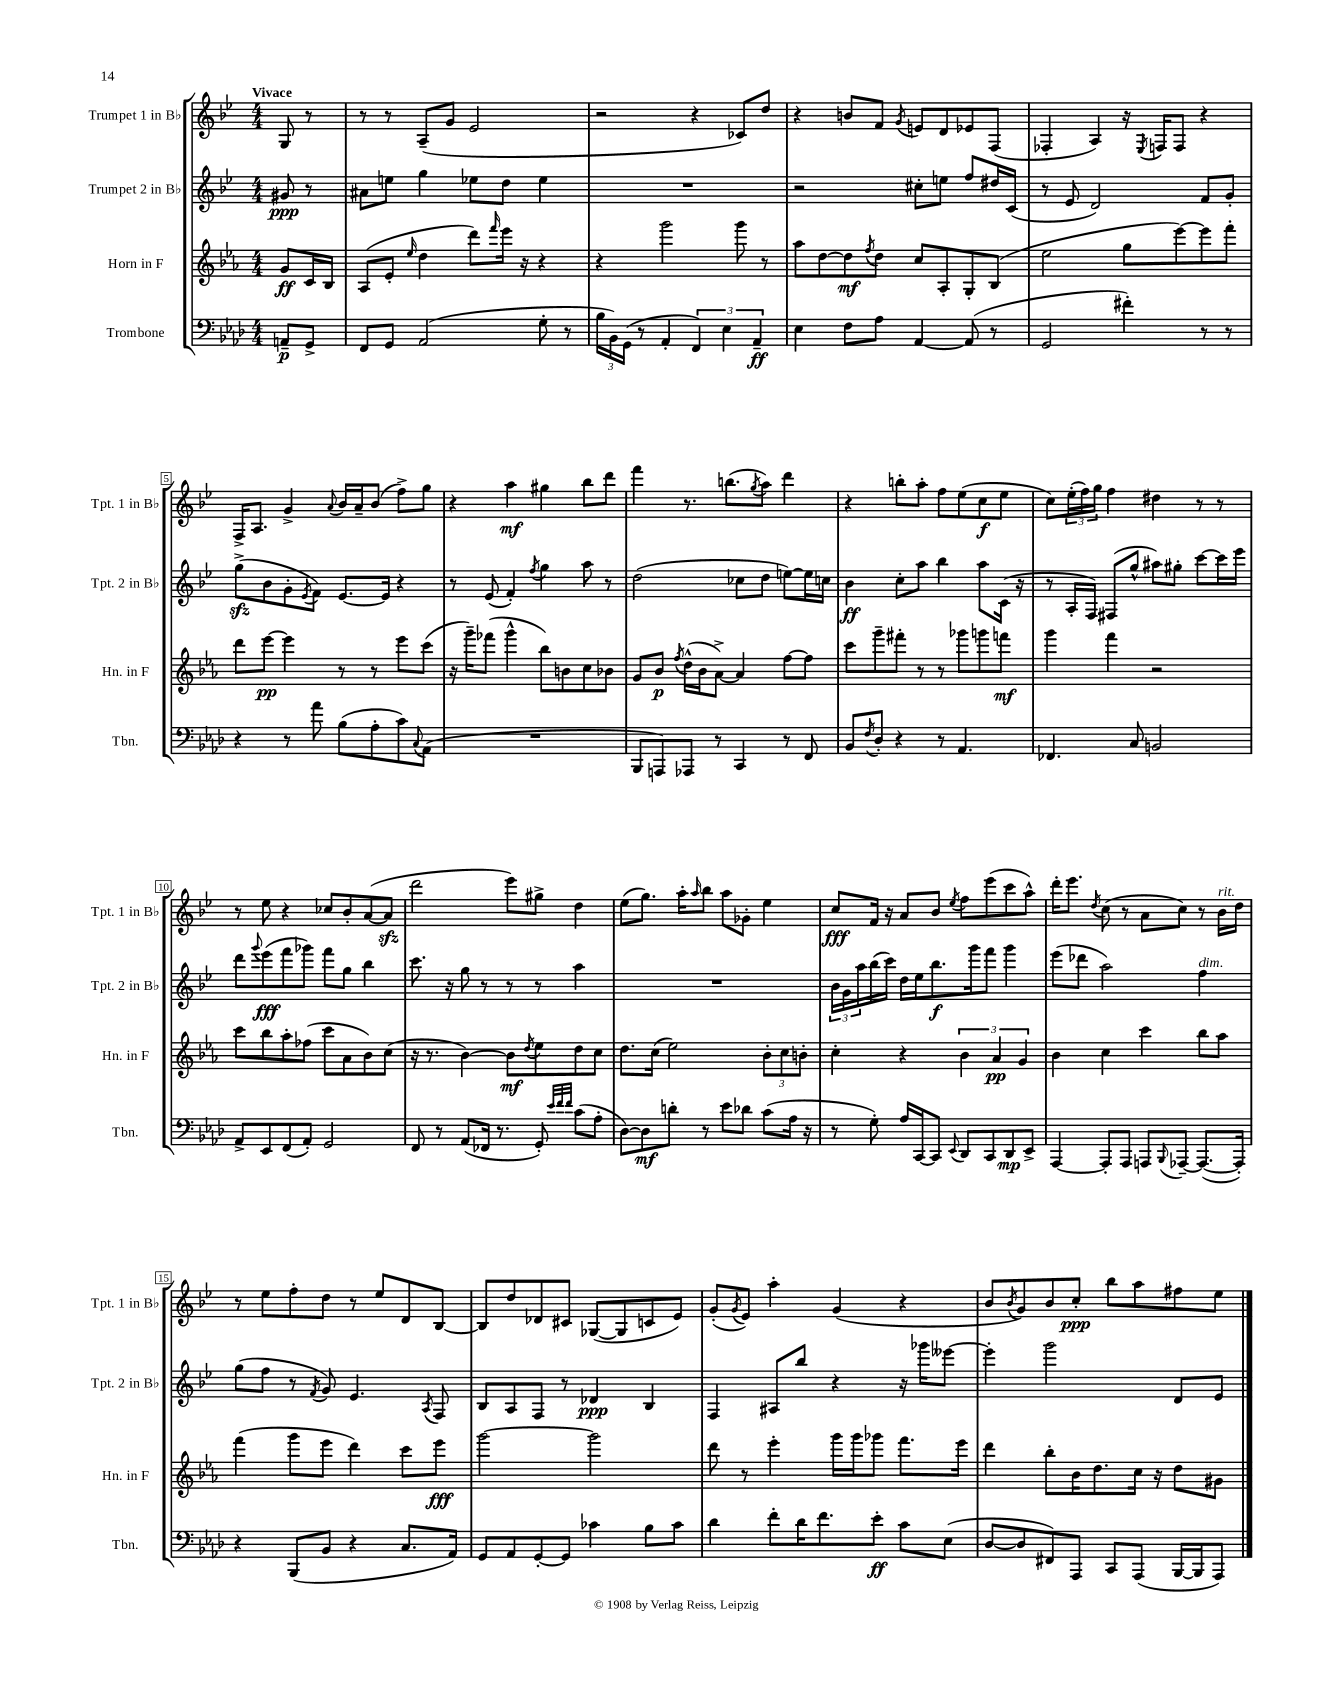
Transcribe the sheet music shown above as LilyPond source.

<<
\new StaffGroup <<
\new Staff = "s0" \with { instrumentName = "Trumpet 1 in Bb" shortInstrumentName = "Tpt. 1 in Bb" } {
    \clef treble \key bes \major \numericTimeSignature \time 4/4 \partial 4 \tempo "Vivace"
    g8 r8 |
    r8 r8 a8--( g'8 ees'2 |
    r2 r4 ces'8) d''8 |
    r4 b'8 f'8 \acciaccatura { g'8 } e'8 d'8 ees'8 f8( |
    fes4-. a4) r16 \acciaccatura { ees8 } f16 f8 r4 |
    f16-> a8. g'4-> \appoggiatura { a'8 } bes'16 a'16-- bes'8( f''8->) g''8 |
    r4 a''4\mf gis''4 bes''8 d'''8 |
    f'''4 r8. b''8.( \acciaccatura { g''8 } a''8) d'''4 |
    r4 b''8-. a''8-. f''8 ees''8( c''8\f ees''8 |
    c''8) \tuplet 3/2 { ees''16-.( f''16) g''16 } f''4 dis''4 r8 r8 |
    r8 ees''8 r4 ces''8 bes'8-. a'8~( a'8\sfz |
    d'''2 ees'''8) gis''8-> d''4 |
    ees''8( g''8.) a''16-. \grace { a''16 } bes''8 a''8 ges'8-. ees''4 |
    c''8\fff f'16 r16 a'8 bes'8 \acciaccatura { ees''8 } f''8 ees'''8( c'''8 a''8-^) |
    d'''16-. ees'''8. \acciaccatura { d''8 } c''8( r8 a'8 c''8) r8 bes'16^\markup { \italic "rit." } d''16 |
    r8 ees''8 f''8-. d''8 r8 ees''8 d'8 bes8~ |
    bes8 d''8 des'8 cis'8 ges8~( ges8 c'8 ees'8) |
    g'8-.( \acciaccatura { g'8 } ees'8) a''4-. g'4( r4 |
    bes'8 \acciaccatura { bes'8 } g'8) bes'8 c''8-.\ppp bes''8 a''8 fis''8 ees''8 \bar "|." |
}
\new Staff = "s1" \with { instrumentName = "Trumpet 2 in Bb" shortInstrumentName = "Tpt. 2 in Bb" } {
    \clef treble \key bes \major \numericTimeSignature \time 4/4 \partial 4
    gis'8\ppp r8 |
    ais'8 e''8 g''4 ees''8 d''8 ees''4 |
    R1 |
    r2 cis''8-. e''8 f''8 dis''16 c'16( |
    r8 ees'8 d'2) f'8 g'8-. |
    g''8->\sfz( bes'8 g'8-. \acciaccatura { ees'8 } f'8) ees'8.~ ees'16 r4 |
    r8 ees'8( f'4-.) \acciaccatura { f''8 } g''4 a''8 r8 |
    d''2( ces''8 d''8 e''8~) e''16 c''16 |
    bes'4\ff c''8-. a''8 bes''4 a''8 c'16( r16 |
    r8 a16-. f16) fis8( g''8-^ ais''8) gis''8-. c'''8~ c'''16 ees'''16 |
    d'''8 \appoggiatura { g'''8 } ees'''8\fff( f'''8 ges'''8) f'''8 g''8 bes''4 |
    c'''8. r16 g''8 r8 r8 r8 a''4 |
    R1 |
    \tuplet 3/2 { bes'16 g'16 a''16 } bes''16( c'''16) d''16 ees''16 bes''8.\f g'''16 f'''8 g'''4 |
    ees'''8( des'''8 a''2) f''4^\markup { \italic "dim." } |
    g''8( f''8 r8 \acciaccatura { f'8 } g'8) ees'4. \acciaccatura { a8 } f8 |
    bes8 a8 f8 r8 des'4\ppp bes4 |
    f4 ais8 bes''8 r4 r16 ges'''16 eeses'''8~ |
    eeses'''4-. g'''2 d'8 ees'8 \bar "|." |
}
\new Staff = "s2" \with { instrumentName = "Horn in F" shortInstrumentName = "Hn. in F" } {
    \clef treble \key ees \major \numericTimeSignature \time 4/4 \partial 4
    g'8\ff c'16 bes16 |
    aes8( ees'8-. \grace { ees''16 } d''4 d'''8) \grace { f'''16 } ees'''16 r16 r4 |
    r4 g'''2 g'''8 r8 |
    aes''8 d''8~ d''8\mf \acciaccatura { f''8 } d''8 c''8 aes8-. g8-. bes8( |
    ees''2 g''8 ees'''8~) ees'''8 f'''8-. |
    d'''8 ees'''8~\pp ees'''4 r8 r8 ees'''8 c'''8( |
    r16 g'''16--) fes'''8( g'''4-^ bes''8) b'8 c''8 bes'8 |
    g'8 bes'8\p \acciaccatura { f''8 } d''16-^( bes'16 aes'8~->) aes'4 f''8~ f''8 |
    c'''8 g'''8-- fis'''8-. r8 r8 ges'''8 g'''8 f'''8\mf |
    g'''4 f'''4 r2 |
    c'''8 bes''8 aes''8-. fes''8( c'''8 aes'8 bes'8) c''8( |
    r16 r8. bes'4~) bes'8\mf \acciaccatura { d''8 } ees''8 d''8 c''8 |
    d''8. c''16( ees''2) \tuplet 3/2 { bes'8-. c''8 b'8-. } |
    c''4-. r4 \tuplet 3/2 { bes'4 aes'4\pp g'4 } |
    bes'4 c''4 c'''4 bes''8 aes''8 |
    f'''4( g'''8 ees'''8 d'''4) c'''8 ees'''8\fff |
    g'''2~ g'''2 |
    d'''8 r8 ees'''4-. g'''16 g'''16 ges'''8 f'''8. ees'''16 |
    d'''4 bes''8-. bes'16 d''8. c''16 r16 d''8 gis'8 \bar "|." |
}
\new Staff = "s3" \with { instrumentName = "Trombone" shortInstrumentName = "Tbn." } {
    \clef bass \key aes \major \numericTimeSignature \time 4/4 \partial 4
    a,8--\p g,8-> |
    f,8 g,8 aes,2( g8-. r8 |
    \tuplet 3/2 { bes16 bes,16) g,16( } r8 aes,4-. \tuplet 3/2 { f,4) ees4 aes,4--\ff } |
    ees4 f8 aes8 aes,4~ aes,8( r8 |
    g,2 fis'4-.) r8 r8 |
    r4 r8 aes'8 bes8( aes8-. c'8) \appoggiatura { c8 } aes,8( |
    R1 |
    bes,,8 a,,8) aes,,8 r8 c,4 r8 f,8 |
    bes,8 \acciaccatura { f8 } des8-. r4 r8 aes,4. |
    fes,4. c8 b,2 |
    aes,8-> ees,8 f,8( aes,8-.) g,2 |
    f,8 r8 aes,8( fes,16 r8. g,8-.) \grace { ees'32 f'32 f'32 } c'8( aes8-. |
    des8~) des8\mf d'8-. r8 ees'8 des'8 c'8( aes16 r16 |
    r8 g8-.) aes16 c,16~ c,8 \appoggiatura { ees,8 } des,8 c,8 des,8\mp ees,8-> |
    aes,,4~ aes,,8-. aes,,8 a,,8 \appoggiatura { bes,,8 } aes,,8~-- aes,,8.~( aes,,16-.) |
    r4 bes,,8( bes,8 r4 c8. aes,16) |
    g,8 aes,8 g,8~-. g,8 ces'4 bes8 ces'8 |
    des'4 f'8-. des'16 f'8. ees'8-.\ff c'8 ees8( |
    des8~ des8 fis,8) aes,,8 c,8 aes,,8( bes,,16~ bes,,16 aes,,8) \bar "|." |
}
>>
>>
\layout { \context { \Score \override BarNumber.stencil = #(make-stencil-boxer 0.1 0.3 ly:text-interface::print) } }
